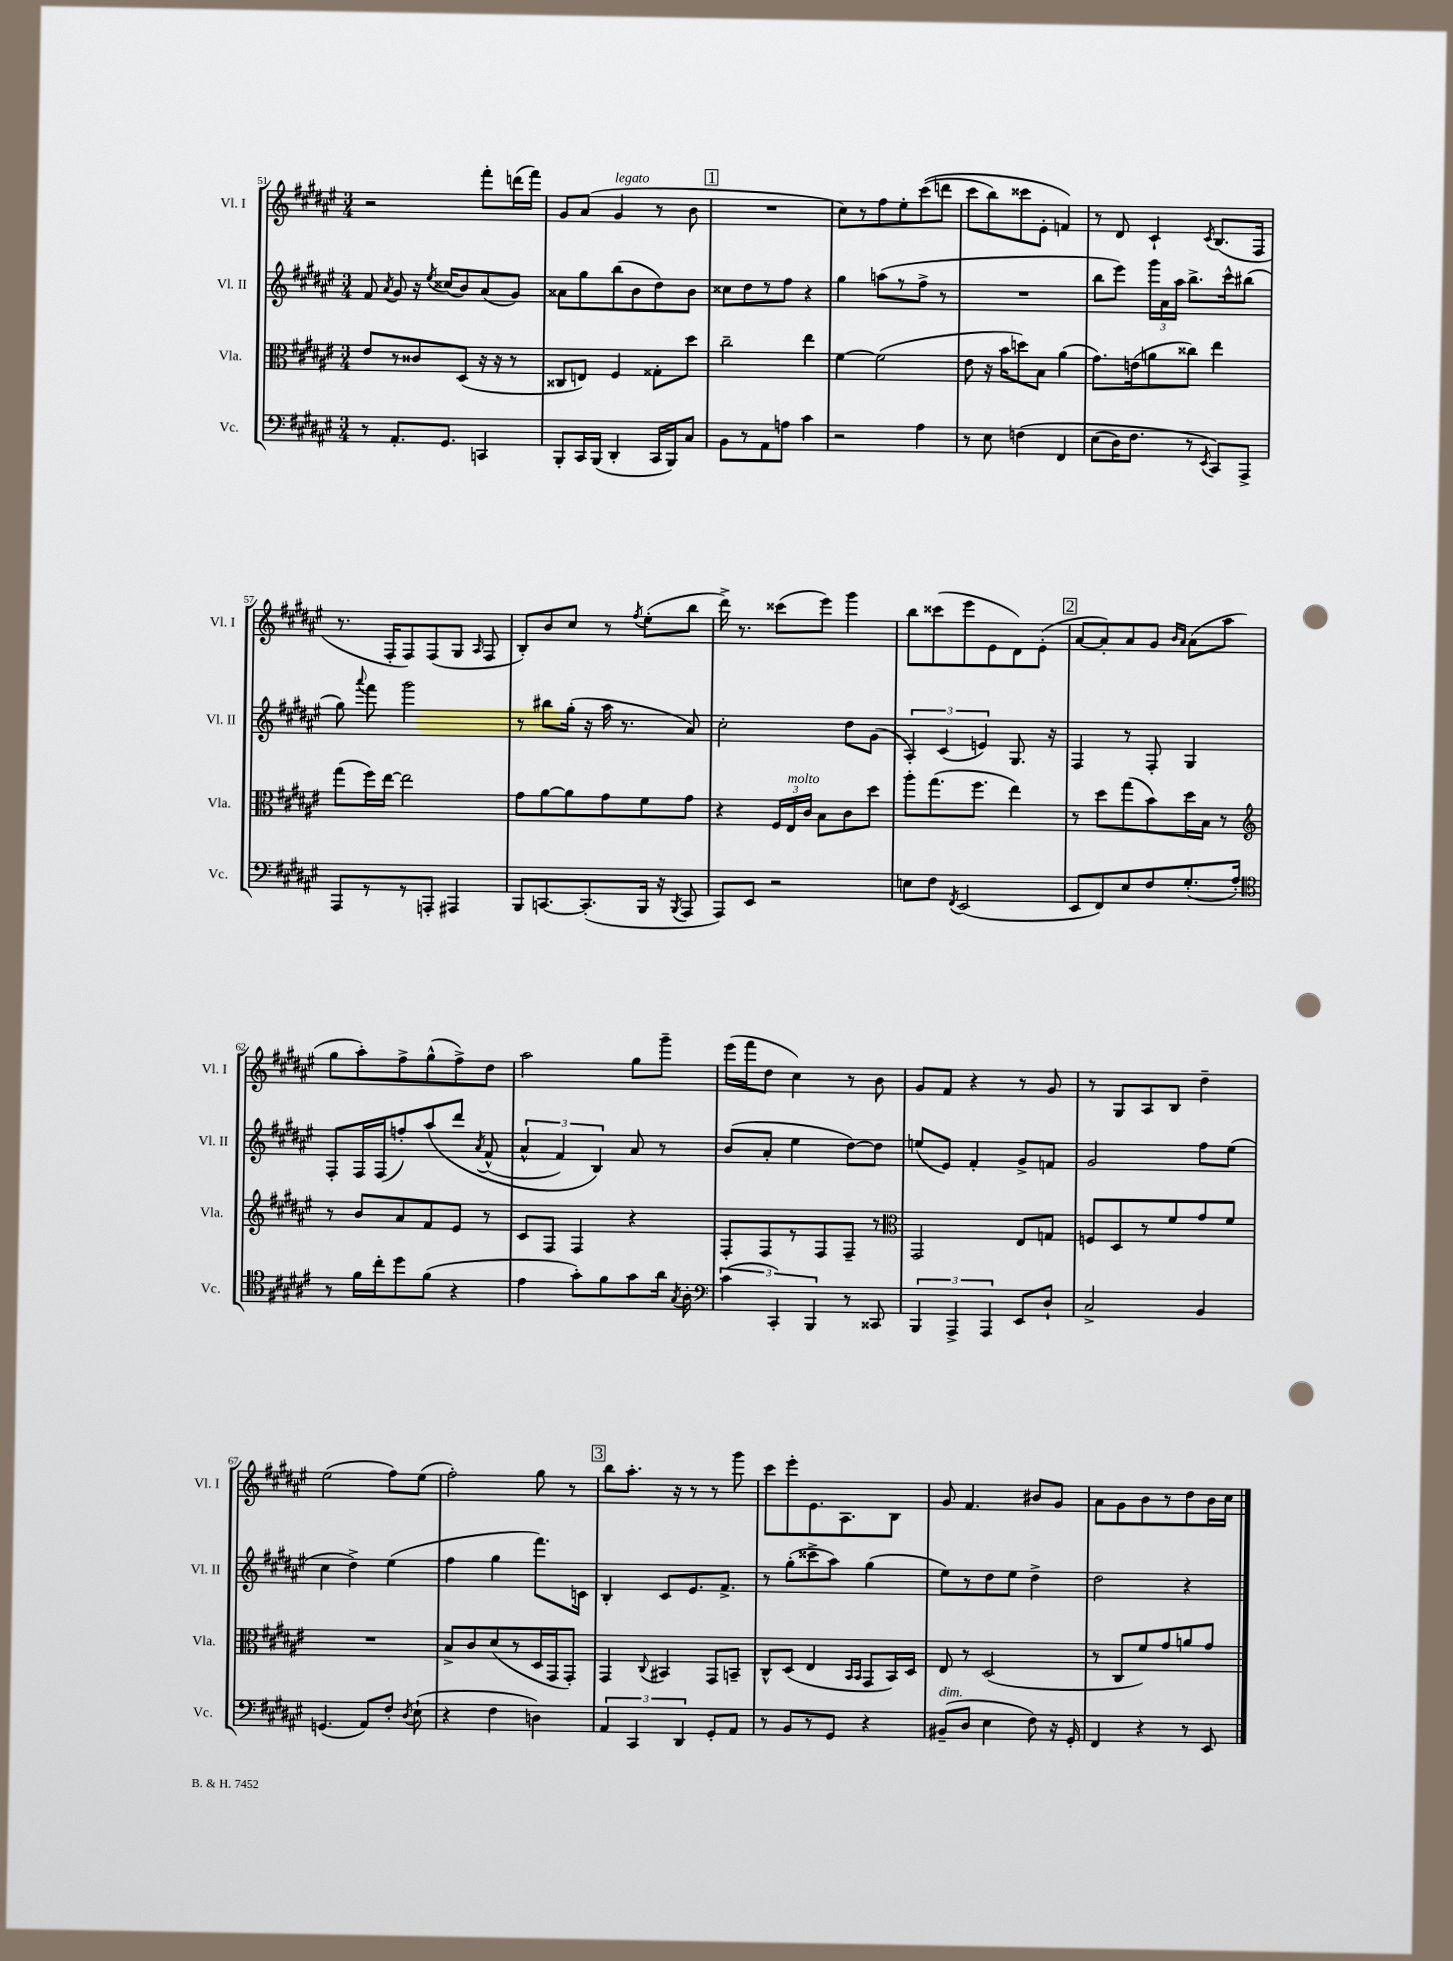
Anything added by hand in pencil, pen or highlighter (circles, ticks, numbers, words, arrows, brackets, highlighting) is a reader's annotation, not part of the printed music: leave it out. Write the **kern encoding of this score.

**kern	**kern	**kern	**kern
*staff4	*staff3	*staff2	*staff1
*clefF4	*clefC3	*clefG2	*clefG2
*k[f#c#g#d#a#e#]	*k[f#c#g#d#a#e#]	*k[f#c#g#d#a#e#]	*k[f#c#g#d#a#e#]
*M3/4	*M3/4	*M3/4	*M3/4
8r	8e#/L	8f#/	2r
.	.	8qa#/	.
8.AA#'/L	8r	8g#/	.
.	8c##/	16r	.
.	.	8qee#/	.
8.GG#/J	.	(16cc##/LK	.
.	(8D#/J	8b/)	.
4CC/	16r	(8a#/	8fff#'\L
.	16r	.	.
.	8r	8g#/J)	(16ddd\L
.	.	.	16fff#\JJ)
=	=	=	=
8BBB'/L	8C##/L	8a##\L	8g#/L
16CC#/L	8E/J)	8gg#\	(8a#/J
(16BBB/JJ	.	.	.
4DD#'/	4F#/	(8bb\	4g#/
.	.	8b\	.
16CC#/LL	8G##'\L	8dd#\)	8r
16BBB/J)	.	.	.
8C#/J	8dd#\J	8b\J	8b\
=	=	=	=
8BB\L	2cc#~\	8cc##\L	2.r
8r	.	8dd#\	.
8AA#\	.	8r	.
8A\J	.	8ff#\J	.
4c#\	4ee#\	4r	.
=	=	=	=
2r	[4f#\	4gg#\	8cc#\L)
.	.	.	8r
.	(2f#\]	(8aa\L	8ff#\
.	.	8r	8ee#'\
4A#\	.	8ff#^\J	&((8ccc#\
.	.	8r	8ddd\J
=	=	=	=
8r	8e#\	2.r	8ccc#\L
8E#\	16r	.	8bb\)
.	16b\LK	.	.
&(4F\	8dd\)	.	8ccc##\
.	8B\J	.	8e#'\J
4FF#/	(4a#\	.	4f/&)
=	=	=	=
(8E#\L	8.g#\L)	8bb\L	8r
16D#\K)	.	8eee#\J)	8d#/
8.F#\J	(16e\k	.	.
.	8a\	24ggg#\LL	4c#`/
.	.	24a#\	.
.	.	24aa#\JJ	.
8r	8cc##\J)	8.bb^\L	.
8qEE#/	.	.	8qc#/
8CC#/L&)	4ee#\	.	(8.B/L
.	.	16ccc#^^\k	.
8AAA#^/J	.	(8bb#\J	.
.	.	.	16F#/Jk
=	=	=	=
8AAA#/L	(8gg#\L	8gg#\)	8.r
.	.	8qqaaa#/	.
8r	16ff#\L)	8fff#\	.
.	[16ee#\JJ	.	16F#'/LK
8r	2ee#\]	2ggg#\	8F#/)
8AAA'/J	.	.	(8F#/
4AAA#/	.	.	8G#/J
.	.	.	16qqA#/
.	.	.	8F#/
=	=	=	=
8BBB/L	8g#\L	8r	8B'/L)
[8.CC/	[8a#\	8bb#\L	8b/
.	8a#\]	(16gg#'\Jk	8cc#/J
(8.CC'/]	.	16r	.
.	8g#\	16aa#\	8r
.	.	8.r	.
.	.	.	8qff#/
16BBB/Jk	8f#\	.	(8ee#'\L
16r	.	.	.
8qBBB/	.	.	.
8AAA#/	8g#\J	8a#/)	8bb\J
=	=	=	=
8AAA#/L)	4r	2cc#'\	16ddd#^\)
.	.	.	8.r
8EE#/J	.	.	.
2r	24F#/LL	.	(8ccc##\L
.	24E#/	.	.
.	24c#/JJ	.	.
.	8B\L	.	8eee#\J)
.	8c#\	8dd#\L	4ggg#\
.	8dd#\J	(8g#\J	.
=	=	=	=
8E\L	8aa#'\L	6A#'/)	8bb\L
8F#\J	(8.gg#\	.	(8ccc##\
.	.	(6c#/	.
8qFF#/	.	.	.
(2EE#/	.	.	8eee#\
.	8.ff#\J	.	.
.	.	6e/)	.
.	.	.	8e#\
.	4ee#\)	8.G#/	8d#\)
.	.	.	(8e#'\J
.	.	16r	.
=	=	=	=
8EE#/L	8r	4F#/	[8a#/L
8FF#/)	8dd#\L	.	8a#'/])
8E#/	(8gg#\	8r	8a#/
8F#/	8b\)	8F#'/	8g#/J
.	.	.	16qqb/LL
.	.	.	16qqa#/JJ
(8.G#'/	16dd#\L	4G#/	(8a#\L
.	16B\JJ	.	.
.	8r	.	8aa#\J
16A#'/Jk)	.	.	.
=	=	=	=
*clefC4	*clefG2	*	*
8r	8r	8F#'/L	8gg#\L
16f#\LL	8b/L	16F#/L	8aa#'\)
16cc#'\J	.	(16F#/J	.
8dd#\	8a#/	8ff'/)	8ff#^\
(8f#\J	8f#/	&(8aa#/	(8gg#^^\
4r	8e#/J	8ddd#/J	8ff#^\)
.	.	8qa#/	.
.	8r	(8f#^^/	8dd#\J
=	=	=	=
4e#\	8c#/L	6a#^^/	2aa#\
.	8F#/J	.	.
.	.	6f#/)	.
8g#'\L)	4F#/	.	.
.	.	6B/&)	.
8f#\	.	.	.
8g#\	4r	8a#/	8gg#\L
16a#\Jk	.	8r	8ggg#~\J
8qG#/	.	.	.
16A#'\	.	.	.
=	=	=	=
*clefF4	*	*	*
(6c#\	8F#'/L	(8b/L	(16eee#\LL
.	.	.	16fff#\J
.	8F#/	8a#'/J	8dd#\J
6CC#'/)	.	.	.
.	8r	4ee#\	4cc#\)
6BBB/	.	.	.
.	8F#/	.	.
8r	8F#~/J	[8dd#\L)	8r
8CC##/	8r	8dd#\]J	8b\
=	=	=	=
*	*clefC3	*	*
6BBB/	2GG#/	(8ee/L	8g#/L
.	.	8e#/J)	8f#/J
6AAA#^/	.	.	.
.	.	4f#'/	4r
6AAA#/	.	.	.
8EE#/L	8E#/L	8g#^/L	8r
8D#`/J	8G/J	8f/J	8g#/
=	=	=	=
2C#^/	8F/L	2g#/	8r
.	8D#/	.	8G#/L
.	8r	.	8A#/
.	8f#/	.	8B/J
4BB/	8g#/	8ff#\L	4dd#~\
.	8f#/J	(8ee#\J	.
=	=	=	=
(4.GG/	2.r	4cc#\	(2ee#\
.	.	4dd#^\)	.
8AA#/L)	.	.	.
8F#'/J	.	(4ee#\	8ff#\L)
8qD#/	.	.	.
(8E#`\	.	.	(8ee#\J
=	=	=	=
4r	8B^/L	4ff#\	2ff#'\)
.	8c#/	.	.
4F#\	(8d#/	4gg#\	.
.	8r	.	.
4D\)	16D#/L	8.fff#\L)	8gg#\
.	16GG#/J	.	.
.	8GG#'/J)	.	8r
.	.	16c\Jk	.
=	=	=	=
6AA#/	4GG#/	4B'/	8bb\L
.	.	.	8.aa#'\J
6CC#/	.	.	.
.	8qqC#/	.	.
.	4BB#/	8c#/L	.
.	.	.	16r
6DD#/	.	.	.
.	.	8.e#/	8r
8GG#'/L	8GG#/L	.	8r
.	.	8.f#^/J	.
8AA#/J	8BB~/J	.	8ggg#\
=	=	=	=
8r	8C#^^/L	8r	8ccc#\L
8BB/L	(8D#/J	(8gg#'\L	8eee#'\
8r	4E#/	8ccc##^\	8.e#\
8GG#/J	.	8aa#\J)	.
.	.	.	8.A#\
.	16qqBB/LL	.	.
.	16qqBB/JJ	.	.
4r	8GG#/L	(4gg#\	.
.	16BB/L)	.	8B\J
.	16D#/JJ	.	.
=	=	=	=
(8BB#~/L	8E#/	8ee#\L)	8g#/
8D#/J	8r	8r	4.f#/
4E#\	(2D#/	8dd#\	.
.	.	8ee#\J	.
8F#\)	.	4dd#^\	8b#/L
16r	.	.	8g#/J
16GG#'/	.	.	.
=	=	=	=
4FF#/	8r	2dd#\	8a#\L
.	8C#/L	.	8g#\
4r	8f#/)	.	8b\
.	8g#/	.	8r
8r	8a/	4r	8dd#\
8EE#/	8g#/J	.	16b\L
.	.	.	16cc#\JJ
==	==	==	==
*-	*-	*-	*-
